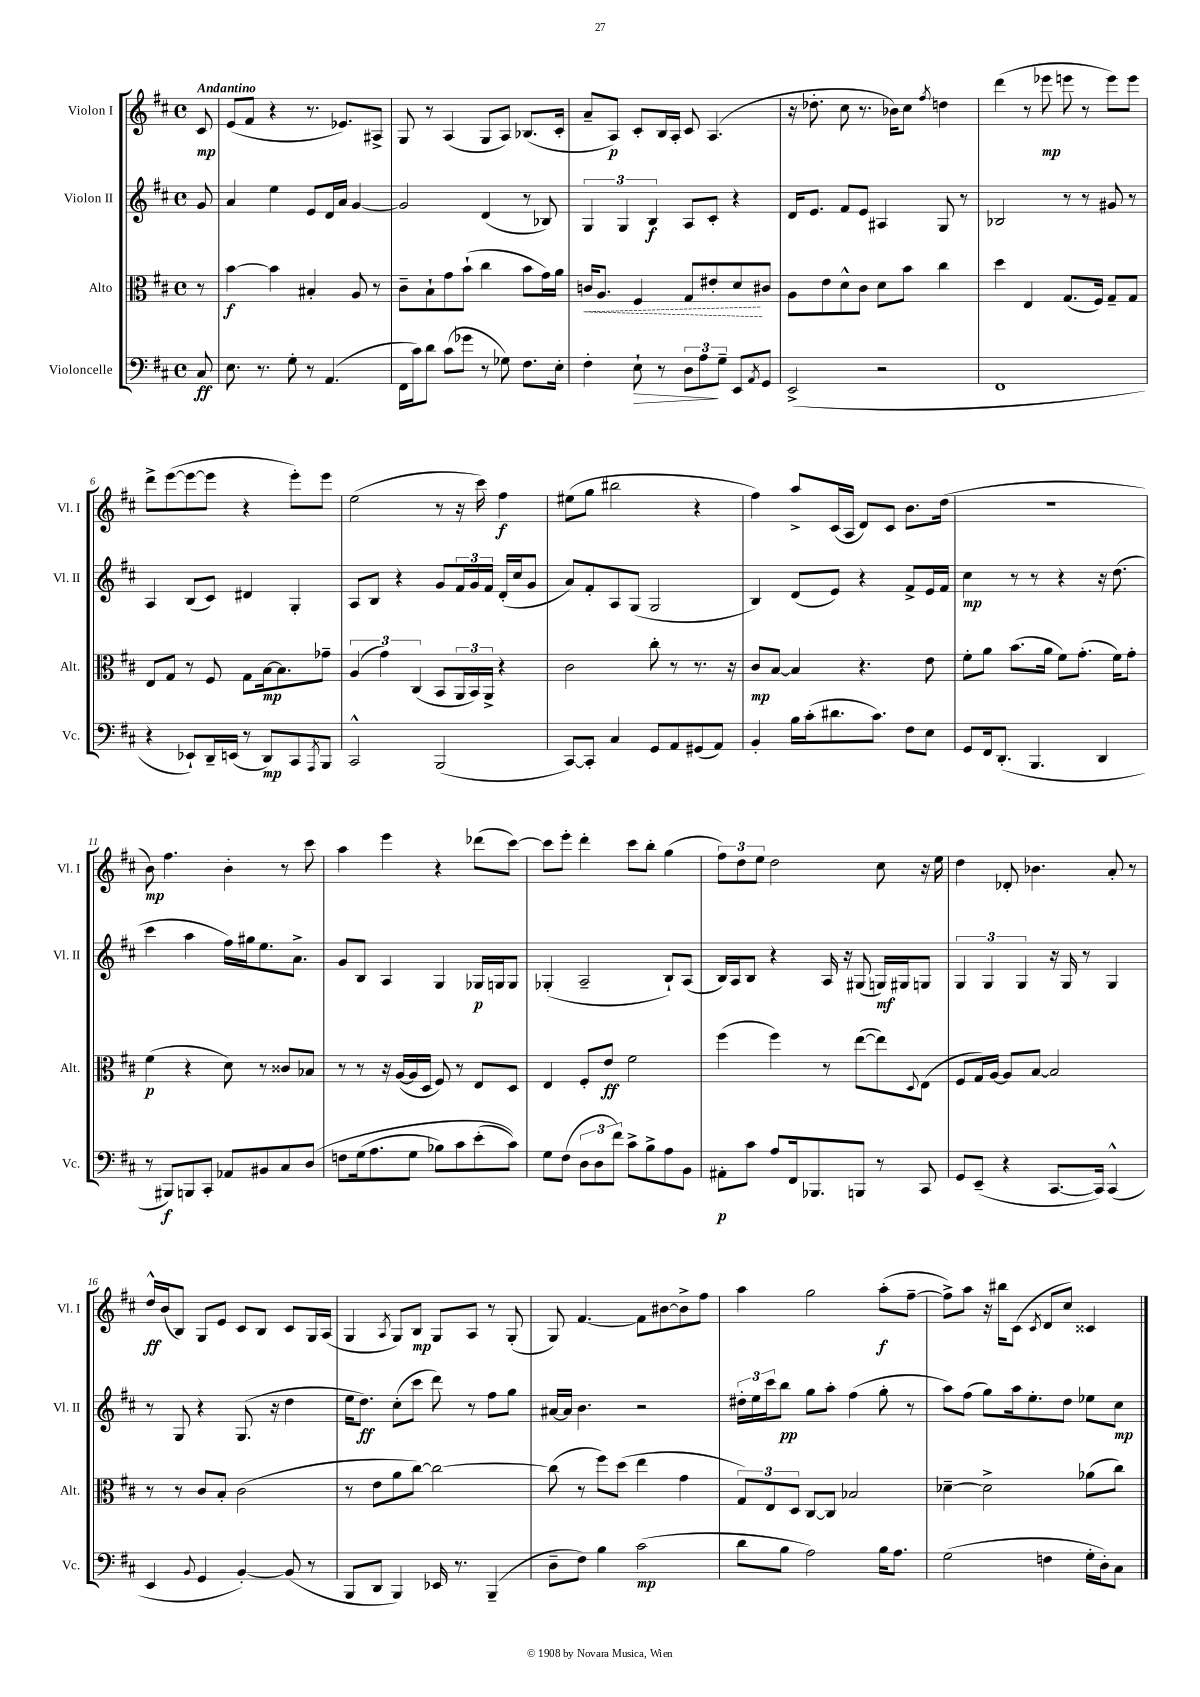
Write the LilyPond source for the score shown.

<<
\new StaffGroup <<
\new Staff = "s0" \with { instrumentName = "Violon I" shortInstrumentName = "Vl. I" } {
    \clef treble \key d \major \defaultTimeSignature \time 4/4 \partial 8 \tempo "Andantino"
    cis'8\mp |
    e'8( fis'8 r4 r8. ees'8.) ais8-> |
    g8 r8 a4( g8 a8) bes8.( cis'16-. |
    a'8-- a8\p) cis'8-. b16 a16-. cis'8 a4.( |
    r16 des''8.-. cis''8 r8. bes'16) cis''8 \acciaccatura { fis''8 } d''4 |
    d'''4( r8 ees'''8\mp e'''8 r8 e'''8) e'''8 |
    d'''8-> e'''8~( e'''8~ e'''8 r4 e'''8-.) e'''8 |
    e''2( r8 r16 cis'''16) fis''4\f |
    eis''8( g''8 bis''2 r4 |
    fis''4) a''8-> cis'16( a16 d'8) cis'8 b'8. d''16( |
    R1 |
    b'8\mp) fis''4. b'4-. r8 cis'''8 |
    a''4 e'''4 r4 des'''8( cis'''8~) |
    cis'''8 e'''8-. d'''4-. cis'''8 b''8-. g''4( |
    \tuplet 3/2 { fis''8) d''8 e''8 } d''2 cis''8 r16 e''16 |
    d''4 des'8-. bes'4. a'8-. r8 |
    d''16-^\ff b'16( b8) g8 e'8 cis'8 b8 cis'8 g16 a16( |
    g4 \acciaccatura { a8 } g8) b8\mp g8 a8 r8 g8-.( |
    g8) fis'4.~ fis'8 bis'8~ bis'8-> fis''8 |
    a''4 g''2 a''8-.\f( fis''8~-- |
    fis''8->) a''8 r16 bis''16 cis'8( \acciaccatura { cis'8 } d'8 cis''8) cisis'4 \bar "|." |
}
\new Staff = "s1" \with { instrumentName = "Violon II" shortInstrumentName = "Vl. II" } {
    \clef treble \key d \major \defaultTimeSignature \time 4/4 \partial 8
    g'8 |
    a'4 e''4 e'8 d'16 a'16 g'4~ |
    g'2 d'4( r8 bes8) |
    \tuplet 3/2 { g4 g4 b4\f } a8 cis'8-. r4 |
    d'16 e'8. fis'8 e'8 ais4 g8 r8 |
    bes2 r8 r8 gis'8 r8 |
    a4 b8( cis'8) dis'4 g4-. |
    a8 b8 r4 g'8 \tuplet 3/2 { fis'16 g'16 fis'16 } d'16-.( cis''16 g'8 |
    a'8) fis'8-. a8 g8( g2 |
    b4) d'8( e'8) r4 fis'8-> e'16 fis'16 |
    cis''4\mp r8 r8 r4 r16 d''8.( |
    cis'''4 a''4 fis''16) gis''16 e''8. a'8.-> |
    g'8 b8 a4 g4 ges16\p g16 g8 |
    ges4-.( a2-- b8-!) a8( |
    b16) a16 b8 r4 a16 r16 gis8( g16\mf) gis16 g8 |
    \tuplet 3/2 { g4 g4 g4 } r16 g16 r8 g4 |
    r8 g8 r4 g8.( r16 d''4 |
    e''16 d''8.\ff) cis''8-.( cis'''8 d'''8) r8 fis''8 g''8 |
    ais'16~ ais'16 b'4. r2 |
    \tuplet 3/2 { dis''16-. e''16 cis'''16 } b''8\pp g''8 a''8-. fis''4( g''8-. r8 |
    a''8) fis''8( g''8) a''16 e''8.-. d''8 ees''8 cis''8\mp \bar "|." |
}
\new Staff = "s2" \with { instrumentName = "Alto" shortInstrumentName = "Alt." } {
    \clef alto \key d \major \defaultTimeSignature \time 4/4 \partial 8
    r8 |
    b'4~\f b'4 bis4-. a8 r8 |
    cis'8-- b8-! g'8 b'8-!( cis''4 b'8 g'16) a'16 |
    \once \override Hairpin.style = #'dashed-line c'16\< a8. fis4 g8 eis'8-. d'8\! cis'8 |
    a8 e'8 d'8-^ cis'8 d'8 b'8 cis''4 |
    d''4 e4 g8.( fis16) g8-- g8 |
    e8 g8 r8 fis8 g8 b16~\mp b8. ges'8-- |
    \tuplet 3/2 { a4( g'4) cis4( } b,8 \tuplet 3/2 { a,16 b,16) a,16-> } r4 |
    cis'2 cis''8-. r8 r8. r16 |
    cis'8\mp b8~ b4 r4. e'8 |
    fis'8-. a'8 b'8.( a'16 fis'8) g'8.-.( fis'16) g'8-. |
    fis'4\p( r4 d'8) r8 cisis'8 bes8 |
    r8 r8 r16 a16~( a16 d16 fis8) r8 e8 d8 |
    e4 fis8-. e'8\ff fis'2 |
    fis''4( fis''4) r8 e''8~( e''8) \appoggiatura { d8 } e8( |
    fis8 g16) a16~ a8 b8~ b2 |
    r8 r8 cis'8 b8-. cis'2( |
    r8 e'8 a'8 cis''8~) cis''2~ |
    cis''8( r8 fis''8) d''8( e''4 g'4 |
    \tuplet 3/2 { g8) e8 d8 } cis8~ cis8 bes2 |
    des'4~-- des'2-> aes'8( cis''8) \bar "|." |
}
\new Staff = "s3" \with { instrumentName = "Violoncelle" shortInstrumentName = "Vc." } {
    \clef bass \key d \major \defaultTimeSignature \time 4/4 \partial 8
    cis8\ff |
    e8. r8. g8-. r8 a,4.( |
    fis,16 cis'16) d'8 cis'8( ges'8 r8 ges8) fis8. e16-. |
    fis4-. e8-!\> r8 \tuplet 3/2 { d8 a8\! g8-- } e,8 \acciaccatura { a,8 } g,8 |
    e,2->( r2 |
    fis,1 |
    r4 ees,8-!) d,16-- e,16( r8 d,8\mp) cis,8 \acciaccatura { a,,8 } b,,8 |
    cis,2-^ b,,2( |
    cis,8~) cis,8-. cis4 g,8 a,8 gis,8( a,8) |
    b,4-. b16 cis'16-.( dis'8. cis'8.) fis8 e8 |
    g,8 fis,16 d,8.-.( b,,4. d,4 |
    r8 bis,,8\f) b,,8 cis,8-. aes,8 bis,8 cis8 d8\( |
    f8 g16( a8. g8 bes8) cis'8 e'8-.( cis'8)\) |
    g8 fis8( \tuplet 3/2 { d8 d8 fis'8) } cis'8-> b8-> a8 b,8 |
    ais,8-.\p cis'8 a8 fis,16 bes,,8. b,,8 r8 cis,8 |
    g,8 e,8--( r4 cis,8.~ cis,16) cis,4-^( |
    e,4 \appoggiatura { b,8 } g,4 b,4~-.) b,8( r8 |
    b,,8 d,8 b,,4) ees,16 r8. b,,4--( |
    d8-- fis8) b4 cis'2\mp( |
    d'8 b8 a2) b16 a8. |
    g2( f4 g16-. d16-.) cis8 \bar "|." |
}
>>
>>
